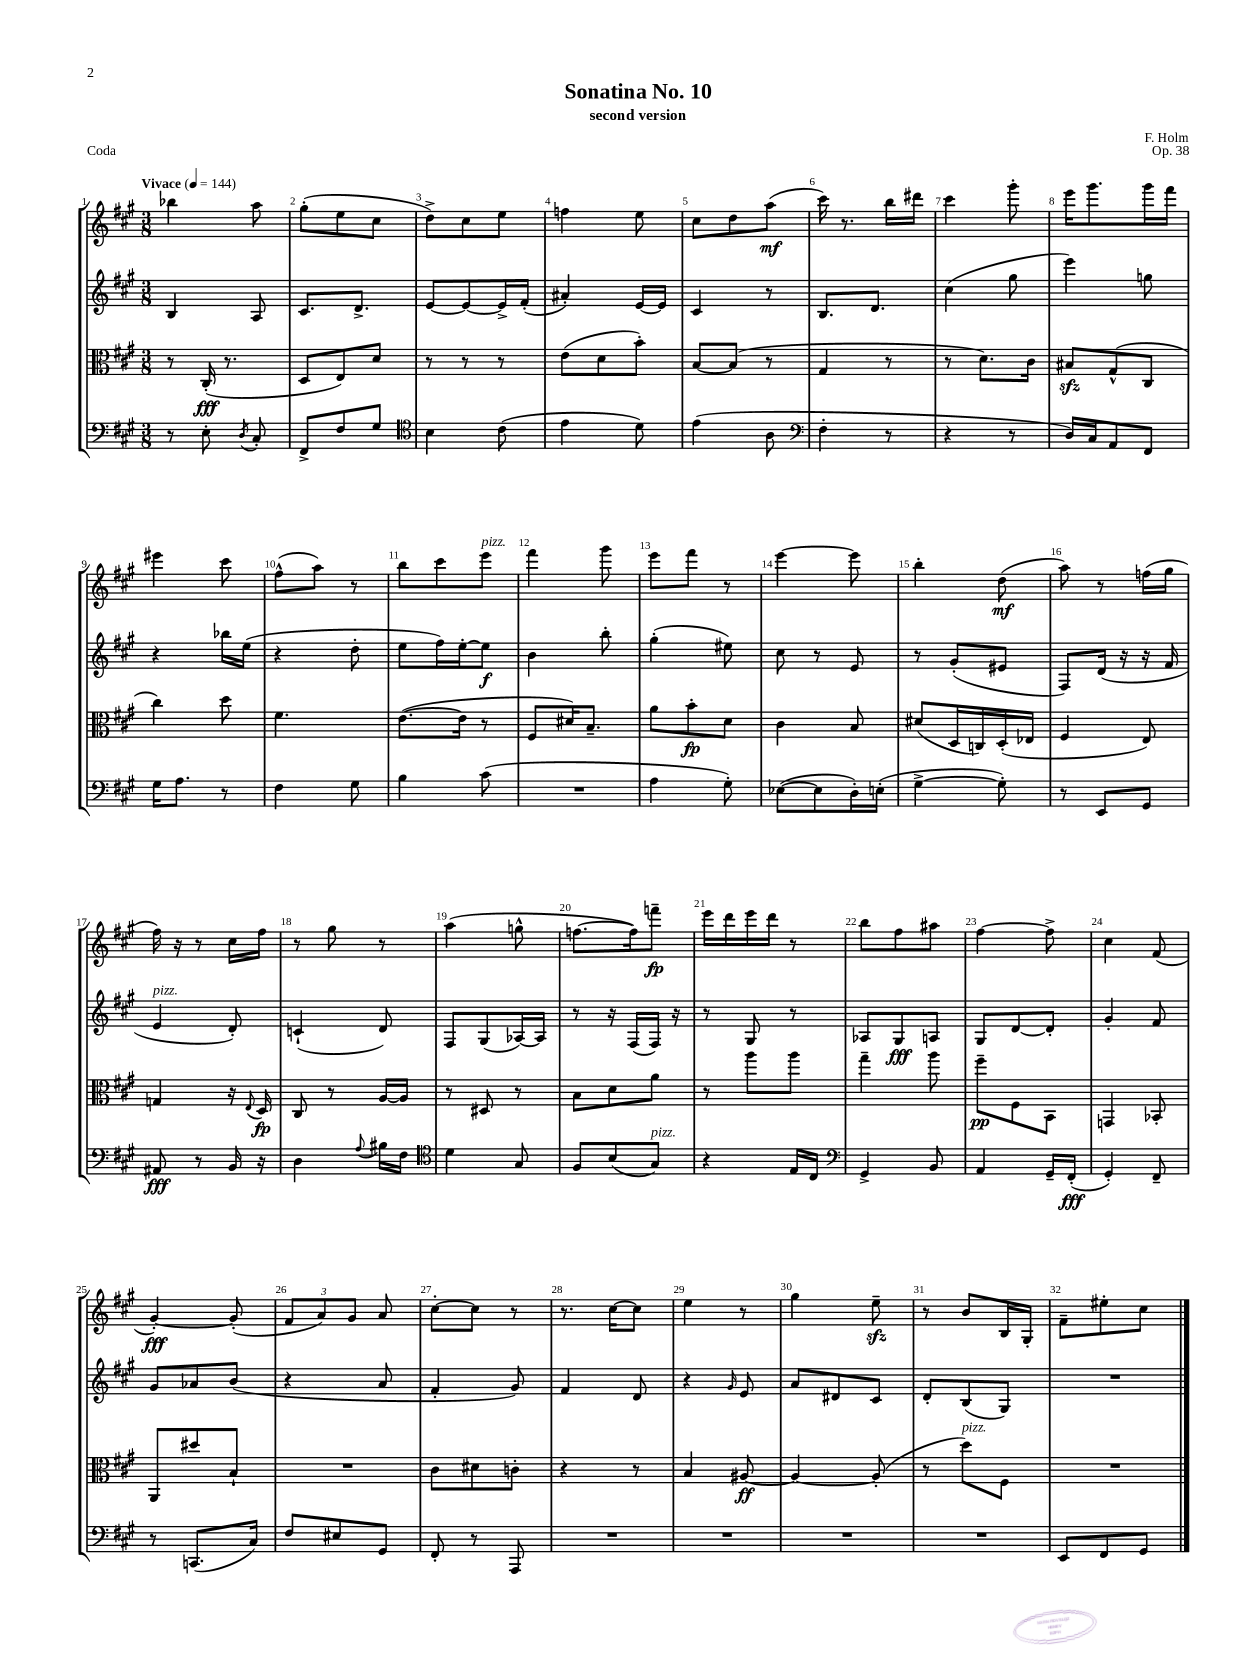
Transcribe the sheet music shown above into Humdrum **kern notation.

**kern	**kern	**kern	**kern
*staff4	*staff3	*staff2	*staff1
*clefF4	*clefC3	*clefG2	*clefG2
*k[f#c#g#]	*k[f#c#g#]	*k[f#c#g#]	*k[f#c#g#]
*M3/8	*M3/8	*M3/8	*M3/8
*MM144	*MM144	*MM144	*MM144
8r	8r	4B	4bb-
8E'	(16C#'	.	.
.	8.r	.	.
8qD	.	.	.
8C#'	.	8A	8aa
=	=	=	=
8FF#^	8D	8.c#	(8gg#'
8F#	8E)	.	8ee
.	.	8.d^	.
8G#	8d	.	8cc#
=	=	=	=
*clefC4	*	*	*
4B	8r	[8e	8dd^)
.	8r	8e_	8cc#
(8c#	8r	16e^]	8ee
.	.	(16f#'	.
=	=	=	=
4e	(8e	4a#')	4ff
.	8d	.	.
8d)	8b')	[16e	8ee
.	.	16e]	.
=	=	=	=
(4e	[8B	4c#	8cc#
.	(8B]	.	8dd
8A	8r	8r	(8aa
=	=	=	=
*clefF4	*	*	*
4F#'	4G#	8.B	16ccc#)
.	.	.	8.r
.	.	8.d	.
8r	8r	.	16bb
.	.	.	16ddd#
=	=	=	=
4r	8r	(4cc#	4ccc#
.	8.d)	.	.
8r	.	8gg#	8ggg#'
.	16c#	.	.
=	=	=	=
16D)	8B#	4eee)	16eee
16C#	.	.	8.ggg#
8AA	(8G#^^	.	.
8FF#	8C#	8gg	16ggg#
.	.	.	16fff#
=	=	=	=
16G#	4cc#)	4r	4eee#
8.A	.	.	.
8r	8dd	16bb-	8ccc#
.	.	(16ee	.
=	=	=	=
4F#	4.f#	4r	(8ff#^^
.	.	.	8aa)
8G#	.	8dd'	8r
=	=	=	=
4B	([8.e	8ee	8bb
.	.	16ff#)	8ccc#
.	16e]	[16ee'	.
(8c#	8r	8ee]	8eee
=	=	=	=
4.r	8F#	4b	4fff#
.	16d#)	.	.
.	8.B~	.	.
.	.	8bb'	8ggg#
=	=	=	=
4A	8a	(4gg#'	8eee
.	8b'	.	8fff#
8G#')	8d	8ee#)	8r
=	=	=	=
([8E-	4c#	8cc#	[4eee
8E-]	.	8r	.
16D')	8B	8e	8eee]
(16E'	.	.	.
=	=	=	=
[4G#^	(8d#	8r	4bb'
.	16D	(8g#'	.
.	16C)	.	.
8G#'])	(16D'	8e#	(8dd
.	16E-	.	.
=	=	=	=
8r	4F#	8F#)	8aa)
8EE	.	(16d	8r
.	.	16r	.
8GG#	8E)	16r	(16ff
.	.	16f#	16gg#
=	=	=	=
8AA#	4G	4e	16ff#)
.	.	.	16r
8r	.	.	8r
16BB	16r	8d')	16cc#
.	8qqE	.	.
16r	16D	.	16ff#
=	=	=	=
4D	8C#	(4c`	8r
.	8r	.	8gg#
8qqA	.	.	.
16B#	[16A	8d)	8r
16F#	16A]	.	.
=	=	=	=
*clefC4	*	*	*
4d	8r	8F#	(4aa
.	8D#	(8G#	.
8G#	8r	[16A-)	8gg^^
.	.	16A-]	.
=	=	=	=
8F#	8B	8r	[8.ff
(8B	8d	16r	.
.	.	(16F#	16ff])
8G#)	8a	16F#)	8fff~
.	.	16r	.
=	=	=	=
4r	8r	8r	16eee
.	.	.	16ddd
.	8aa	8G#	16eee
.	.	.	16ddd
16E	8aa	8r	8r
16C#	.	.	.
=	=	=	=
*clefF4	*	*	*
4GG#^	4gg#~	8A-	8bb
.	.	8G#	8ff#
8BB	8aa	8A	8aa#
=	=	=	=
4AA	8ff#~	8G#	[4ff#
.	8F#	[8d	.
16GG#~	8BB	8d']	8ff#^]
(16FF#'	.	.	.
=	=	=	=
4GG#')	4GG	4g#'	4cc#
8FF#~	8BB-'	8f#	(8f#
=	=	=	=
8r	8AA	8g#	[4g#')
(8.CC	8dd#	8a-	.
.	8B`	(8b	(8g#']
16C#)	.	.	.
=	=	=	=
8F#	4.r	4r	12f#
.	.	.	12a)
8E#	.	.	.
.	.	.	12g#
8GG#	.	8a	8a
=	=	=	=
8FF#'	8c#	4f#'	[8cc#'
8r	8d#	.	8cc#]
8AAA	8c'	8g#)	8r
=	=	=	=
4.r	4r	4f#	8.r
.	.	.	[16cc#
.	8r	8d	8cc#]
=	=	=	=
4.r	4B	4r	4ee
.	.	16qqg#	.
.	[8A#	8e	8r
=	=	=	=
4.r	4A#_	8a	4gg#
.	.	8d#	.
.	(8A#']	8c#	8ee~
=	=	=	=
4.r	8r	8d'	8r
.	8dd)	(8B	8b
.	8F#	8G#)	16B
.	.	.	16G#'
=	=	=	=
8EE	4.r	4.r	8f#~
8FF#	.	.	8ee#'
8GG#	.	.	8cc#
==	==	==	==
*-	*-	*-	*-
